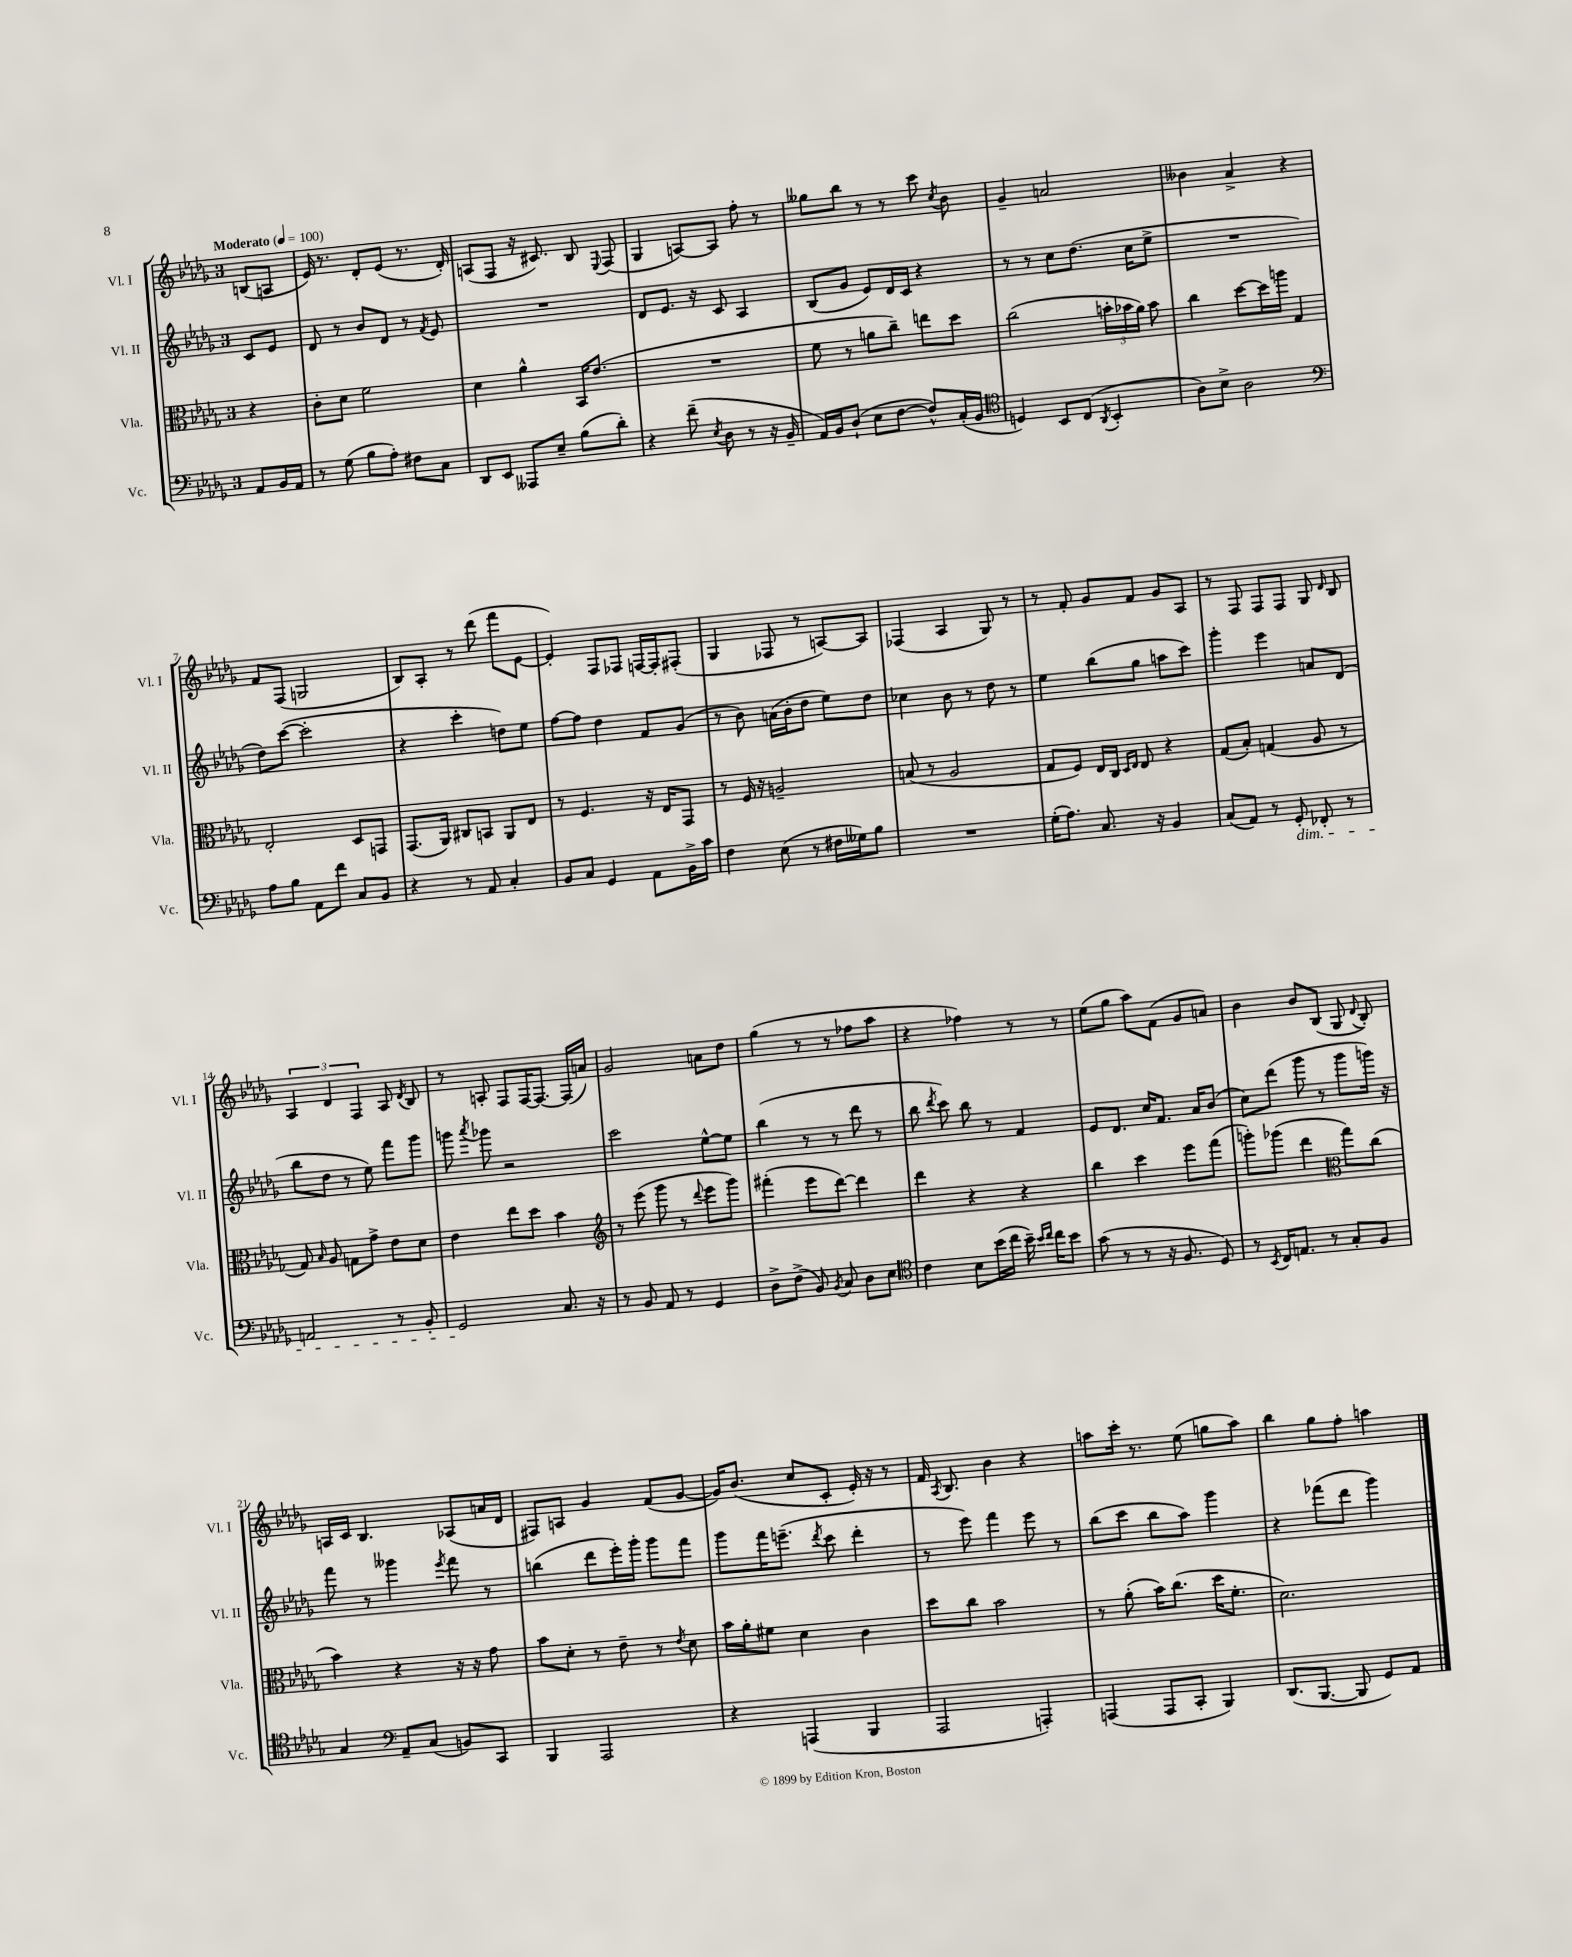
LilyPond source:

<<
\new StaffGroup <<
\new Staff = "s0" \with { instrumentName = "Vl. I" shortInstrumentName = "Vl. I" } {
    \clef treble \key des \major \once \override Staff.TimeSignature.style = #'single-digit \time 3/4 \partial 4 \tempo "Moderato" 4 = 100
    \autoBeamOff b8[( a8] |
    ees'16) r8. des'8[-. ees'8]( r8. des'16-.) |
    a8[( f8] r16 cis'8.) bes8 \appoggiatura { ees8 } f8( |
    ges4 a8[~) a8] f''8-. r8 |
    geses''8[ bes''8] r8 r8 c'''8 \acciaccatura { c''8 } bes'8 |
    ges'4-- a'2 |
    beses'4 aes'4-> r4 |
    f'8[ f8]( g2 |
    bes8[) aes8]-. r8 des'''8( f'''8[ ees'8]~ |
    ees'4-.) f8[ fes8] f16[~ f16-. fis8]-.( |
    ges4 fes8 r8 a8[~) a8] |
    fes4( aes4 ges8) r8 |
    r8 f'8-. ges'8[ f'8] ges'8[ aes8] |
    r8 f8 f8[ f8] ges8 \grace { des'16 } bes8 |
    \tuplet 3/2 { aes4 des'4 f4 } aes8 \acciaccatura { des'8 } bes8 |
    r8 a8-. f8[ f16~ f8.]~ f16[( a'16]) |
    ges'2 a'8[ des''8] |
    ges''4( r8 r8 fes''8[ aes''8] |
    r4 fes''4) r8 r8 |
    ees''8[( ges''8] aes''8[) f'8]( ges'8[ a'8]) |
    bes'4 bes'8[ bes8]( ges8 \appoggiatura { des'8 } bes8-.) |
    a16[ c'16] bes4. aes8[( a'16 des'16] |
    fis8[) a8] ges'4 f'8[( ges'8]~ |
    ges'16[) bes'8.]( c''8[ c'8]-. ees'16-.) r16 r8 |
    f'16 \acciaccatura { aes8 } bes8. bes'4 r4 |
    a''8[ c'''16]-. r8. ees''8( g''8[ a''8]) |
    bes''4 ges''8[ f''8]-. a''4 \bar "|." |
}
\new Staff = "s1" \with { instrumentName = "Vl. II" shortInstrumentName = "Vl. II" } {
    \clef treble \key des \major \once \override Staff.TimeSignature.style = #'single-digit \time 3/4 \partial 4
    \autoBeamOff c'8[ ees'8] |
    des'8 r8 bes'8[ des'8] r8 \acciaccatura { f'8 } ees'8 |
    R2. |
    des'8[ ees'8.] r16 c'8 aes4 |
    bes8[( ges'8] ees'8[) des'16 c'16] r4 |
    r8 r8 c''8[ des''8.]( c''16[ ees''8]-> |
    R2. |
    des''8[) c'''8]~( c'''2-. |
    r4 c'''4-. d''8[) ees''8] |
    f''8[~ f''8] des''4 f'8[ ges'8]( |
    r8 bes'8) a'16[( bes'16-. des''8] ees''8[) des''8] |
    ces''4 bes'8 r8 des''8 r8 |
    ees''4 bes''8[( ges''8] a''8[ c'''8]) |
    ges'''4-. ees'''4 a'8[ des'8]( |
    bes''8[ des''8] r8 ees''8) f'''8[ ges'''8] |
    g'''8 \acciaccatura { aes'''8 } ges'''8 r2 |
    c'''2 ees''8[~-^ ees''8] |
    bes''4( r8 r8 des'''8 r8 |
    bes''8 \acciaccatura { des'''8 } c'''8) bes''8 r8 f'4 |
    ees'8[ des'8.] c''16[ f'8.] aes'16[ bes'8]( |
    c''8[) des'''8]( ges'''8 r8 ges'''8[ g'''16]) r16 |
    f'''8 r8 geses'''4 \acciaccatura { ees'''8 } f'''8 r8 |
    b''4( des'''8[ ees'''16-.) ges'''16]-. ges'''8[ f'''8] |
    ges'''8[ f'''16 e'''8.]--( \acciaccatura { des'''8 } c'''8 des'''4-. |
    r8 ees'''8) f'''4 ees'''8 r8 |
    bes''8[( c'''8] bes''8[ aes''8]) ges'''4 |
    r4 fes'''8[( des'''8] ges'''4) \bar "|." |
}
\new Staff = "s2" \with { instrumentName = "Vla." shortInstrumentName = "Vla." } {
    \clef alto \key des \major \once \override Staff.TimeSignature.style = #'single-digit \time 3/4 \partial 4
    \autoBeamOff r4 |
    c'8[-. des'8] f'2 |
    des'4 aes'4-^ bes,16[ ees'8.]( |
    R2. |
    f'8 r8 a'8[ c''8]--) e''8[ des''8] |
    c''2( \tuplet 3/2 { b'16[-. bes'16 aes'16]) } bes'8 |
    c''4 des''8[~ des''16 a''16] ges4 |
    ees2-. des8[ g,8] |
    ges,8.[( aes,16]) cis8[ b,8] aes,8[ ees8] |
    r8 f4. r16 ees16[ ges,8] |
    r8 f16 r16 a2-- |
    b8( r8 aes2 |
    ges8[ f8]) ees16[ c16] \grace { des16[ ees16] } ees8 r4 |
    ges8[( bes8]-.) g4( aes8 r8 |
    ges8) \grace { bes16 } aes8 g8[ ges'8]-> ees'8[ des'8] |
    ees'4 ees''8[ des''8] bes'4 |
    \clef treble r8 ees'''8( ges'''8 r8 \appoggiatura { des'''8 } ees'''8[ ges'''8]) |
    fis'''4-.( ees'''8[ des'''8]~) des'''4 |
    des'''4 r4 r4 |
    bes''4 c'''4 ees'''8[ f'''8]( |
    g'''8[-.) ges'''8]( des'''4 \clef alto ges''8[) c''8]( |
    bes'4) r4 r16 r16 ges'8 |
    bes'8[ des'8]-. r8 ees'8-- r8 \acciaccatura { ees'8 } des'8 |
    bes'16[ aes'16-. fis'8] des'4 c'4 |
    des''8[ c''8] bes'2 |
    r8 aes'8-.( bes'16[) c''8.]( des''16[ f'8.]-. |
    des'2.) \bar "|." |
}
\new Staff = "s3" \with { instrumentName = "Vc." shortInstrumentName = "Vc." } {
    \clef bass \key des \major \once \override Staff.TimeSignature.style = #'single-digit \time 3/4 \partial 4
    \autoBeamOff aes,8[ bes,16 aes,16] |
    r8 ges8( bes8[ aes8]-.) fis8[ c8] |
    des,8[ ees,8] aeses,,8[ ees8]-- bes8[( des'8]-.) |
    r4 f'8--( \acciaccatura { ees8 } des8 r8 r16 bes,16-- |
    aes,16[) bes,16 des8]-!( ees8[ f8]~ f8[-^) c16-.( bes,16] |
    \clef tenor d4) bes,8[ c8]( \acciaccatura { aes,8 } bes,4-. |
    aes8[) bes8]-> aes2 |
    \clef bass aes8[ bes8] aes,8[ f'8] c8[ bes,8] |
    r4 r8 aes,8 c4-. |
    bes,8[ c8] ges,4 aes,8[ bes,16-> c'16] |
    f4 ees8( r8 fis16[ geses16) bes8] |
    R2. |
    ges16[-.( aes8.]) c8. r16 bes,4 |
    c8[( aes,8]) r8 ges,8-.\dim fes,8-. r8 |
    a,2 r8 bes,8-. |
    ges,2\! c8. r16 |
    r8 bes,8 aes,8 r8 ges,4 |
    des8[-> f8]->( bes,8) \acciaccatura { bes,8 } c8 des8[ ees8] |
    \clef tenor c'4 bes8[ bes'16( c''16] bes'16--) \grace { bes'16[ c''16] } c''16[ bes'8] |
    ges'8( r8 r8 r16 f8. des8) |
    r8 \acciaccatura { bes,8 } c16[ e8.] r8 ges8[-. f8] |
    ges4 \clef bass aes,8[-- c8]( b,8[) c,8] |
    bes,,4 aes,,2 |
    r4 a,,4( bes,,4 |
    aes,,2 a,,4-.) |
    a,,4( a,,8[ c,8]-. bes,,4) |
    des,8.[( bes,,8.]~ bes,,8 ges,8[) aes,8] \bar "|." |
}
>>
>>
